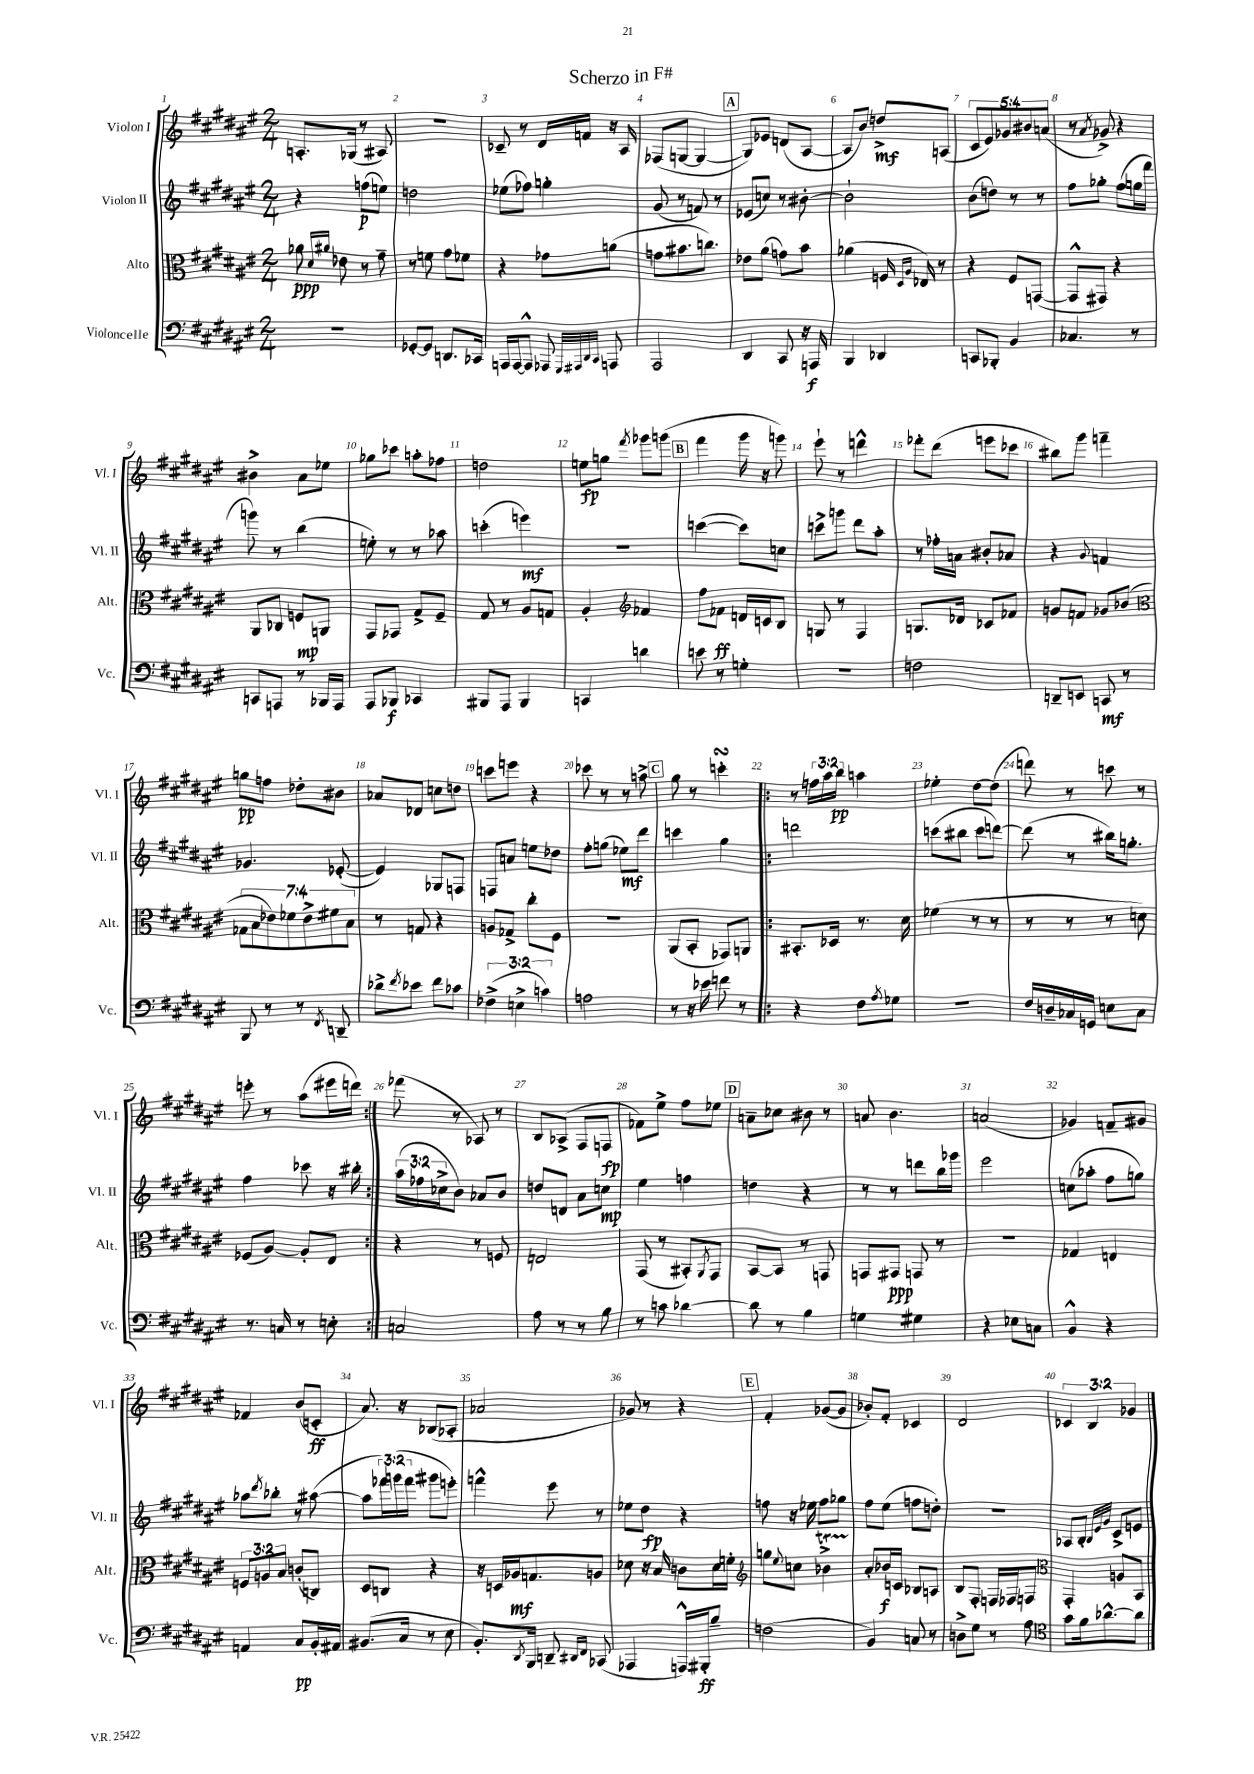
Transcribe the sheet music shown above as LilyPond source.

\header { title = "Scherzo in F#" }
<<
\new StaffGroup <<
\new Staff = "s0" \with { instrumentName = "Violon I" shortInstrumentName = "Vl. I" } {
    \clef treble \key fis \major \numericTimeSignature \time 2/4 \override Staff.TupletNumber.text = #tuplet-number::calc-fraction-text
    a8.-. ges16( r8 ais8) |
    R2 |
    ces'8-- r8 dis'16 f'16 r16 ais16 |
    fes8( g8~ g4~ |
    \mark \markup { \box "A" } g8) ees'8 d'8( ais8~ |
    ais8 b'8) d''8->\mf a8( |
    \tuplet 5/4 { cis'8 eis'8) ges'8 bis'8 a'8( } |
    r8 \acciaccatura { ais'8 } ges'8->) r4 |
    bis'4-> ais'8 ees''8 |
    ges''8 ces'''8 a''8-. fes''8 |
    d''2 |
    e''8\fp g''8 \acciaccatura { fis'''8 } ges'''8 g'''8( |
    \mark \markup { \box "B" } fis'''4 gis'''16 r16 g'''8) |
    eis'''8-! r8 d'''4-^ |
    fes'''8-. dis'''8( e'''8 ces'''8 |
    bis''8) gis'''8 f'''4-- |
    g''8\pp f''8 des''8-. bis'8 |
    aes'8 des'8 c''8 d''8 |
    c'''8 e'''8 r4 |
    ces'''8 r8 r8 a''8-> |
    \mark \markup { \box "C" } gis''8 r8 c'''4-.\turn |
    \repeat volta 2 { r8 \tuplet 3/2 { f''16 ais''16 b''16\pp } a''4 |
    ees''4-. dis''8~ dis''8( |
    d'''8) r8 c'''8 r8 |
    e'''8-. r8 ais''8( eis'''16 d'''16) | }
    fes'''8( r8 aes8) r8 |
    b8 aes8->( fis8 f8\fp |
    fes'8) eis''8-> fis''8 ees''8 |
    \mark \markup { \box "D" } a'8-- ces''8 bis'8 r8 |
    a'8 b'4. |
    a'2( |
    ges'4) f'8-- gis'8 |
    fes'4 b'8( c'8-.\ff |
    ais'8.) r16 bes8( aes8-. |
    aes'2 |
    ges'8) r8 r4 |
    \mark \markup { \box "E" } fis'4-. ges'8~( ges'8 |
    bes'8-.) fis'8-. ces'4 |
    dis'2 |
    \tuplet 3/2 { ces'4 b4 ges'4 } \bar "|." |
}
\new Staff = "s1" \with { instrumentName = "Violon II" shortInstrumentName = "Vl. II" } {
    \clef treble \key fis \major \numericTimeSignature \time 2/4 \override Staff.TupletNumber.text = #tuplet-number::calc-fraction-text
    r4 f''8\p( e''8) |
    d''2 |
    ees''8( fes''8) g''4-. |
    gis'8( r8 f'8) r8 |
    \mark \markup { \box "A" } ees'8( c''8) r8 bis'8~-. |
    bis'2-! |
    b'8( d''8) r8 r8 |
    fis''8 ges''8-. fis''8( g''16 fis'''16 |
    g'''8) r8 b''4( |
    e''8-.) r8 r8 aes''8 |
    c'''4-.( e'''4\mf) |
    r2 |
    \mark \markup { \box "B" } c'''4~( c'''8) c''8 |
    c'''8-> g'''8 dis'''8 ais''8-. |
    r8 fes''16-. a'16 bis'8-. aes'8 |
    r4 \appoggiatura { gis'8 } f'4 |
    ges'4. ees'8~-.( |
    ees'4) ges8 f8 |
    f8 a'8 e''8 des''8 |
    fis''8-. g''8( ees''8\mf) dis'''8 |
    \mark \markup { \box "C" } c'''4 gis''4 |
    \repeat volta 2 { d'''2 |
    c'''8( bis''8 c'''8 d'''8~) |
    d'''8( r8 bis''16) g''8.-. |
    fis''4 ces'''8 r16 bis''16-. | }
    \tuplet 3/2 { ais''16( fes''16 ces''16-> } b'8) aes'8 b'8 |
    d''8 d'8 ais'8 c''8\mp |
    eis''4 f''4 |
    \mark \markup { \box "D" } d''4 r4 |
    r8 r8 d'''8 b''16 ges'''16 |
    eis'''2 |
    c''8( aes''8-. fis''8 g''8) |
    aes''8 \acciaccatura { dis'''8 } bes''8-. r8 ais''8~( |
    ais''8 \tuplet 3/2 { fes'''16) g'''16( fes'''16 } gis'''8 e'''8-.) |
    f'''4-^ eis'''8 r8 |
    ees''8 dis''8\fp r4 |
    \mark \markup { \box "E" } f''8 r16 ees''16 f''8 ges''8 |
    fis''8 eis''8( f''8 d''8-.) |
    R2 |
    aes8 b8-. \grace { b32 eis'32 gis'32 } cis'8-> e'8 \bar "|." |
}
\new Staff = "s2" \with { instrumentName = "Alto" shortInstrumentName = "Alt." } {
    \clef alto \key fis \major \numericTimeSignature \time 2/4 \override Staff.TupletNumber.text = #tuplet-number::calc-fraction-text
    aes'8\ppp \grace { dis'16 ais'16 } ees'8 r8 gis'8-- |
    r8 f'8 gis'8 fes'8 |
    r4 ges'8 a'8( |
    g'8 bis'8. c''8.) |
    \mark \markup { \box "A" } ees'8 ais'8( g'8) b'8 |
    aes'4( f16 \grace { dis16 ais16 } ees16) r8 |
    r4 fis8 g,8~( |
    g,8-^ gis,8) r4 |
    ais,8 ces8 f8\mp a,8 |
    gis,8 ges,8 gis8-> fis8-- |
    gis8 r8 ais8 g8 |
    ais4-. \clef treble fes'4 |
    \mark \markup { \box "B" } fis''8 fes'8\ff d'16 c'16 b8 |
    g8 r8 fis4 |
    g8. des'16 ces'8 fes'8 |
    g'8 f'8 ges'8 bes'8( |
    \clef alto \tuplet 7/4 { ges8 b8 ees'8) fes'8 ees'8-> fis'8 b8 } |
    r8 g8 r4 |
    a8 ges8-> cis''8-. fis8 |
    R2 |
    \mark \markup { \box "C" } ais,8( b,8-. ges,8) a,8 |
    \repeat volta 2 { bis,8.-. des16 r8. dis'16 |
    fes'4( r8 r8 |
    r8 r8 r8 d'8) |
    fes8( ais8~) ais8-. eis8 | }
    r4 r8 f8 |
    e2 |
    gis,8( r8 bis,8-.) \acciaccatura { ais,8 } gis,8 |
    \mark \markup { \box "D" } b,8~ b,8 r8 g,8 |
    g,8 gis,8\ppp g,8 r8 |
    r2 |
    ges4 e4 |
    \tuplet 3/2 { f8 a8 b8 } c'8-.( c8) |
    dis8 c8 r4 |
    r16 d16 aes16\mf g8. a8 |
    des'8 r16 b16 c'8 des'16 f'16-. |
    \mark \markup { \box "E" } \clef treble g''8 \appoggiatura { eis''8 } c''8 bes'4->\startTrillSpan |
    ais'8-.\stopTrillSpan bes'16\f c'16 bes8 a8 |
    b8 fis8-. f16 fes16 f8 |
    \clef alto gis,4-. a8 b,8 \bar "|." |
}
\new Staff = "s3" \with { instrumentName = "Violoncelle" shortInstrumentName = "Vc." } {
    \clef bass \key fis \major \numericTimeSignature \time 2/4 \override Staff.TupletNumber.text = #tuplet-number::calc-fraction-text
    r2 |
    ges,8~-. ges,8 d,8. ces,16 |
    a,,16 a,,16~ a,,8-^ aes,,8 \grace { gis,,32 ais,,32 dis,32 cis,32 } a,,8 |
    ais,,2 |
    \mark \markup { \box "A" } dis,4 cis,8 r16 a,,16\f |
    b,,4 des,4 |
    c,8 bes,,8-. b,4 |
    ces4. r8 |
    c,8 a,,8 r8 bes,,16 a,,16 |
    ais,,8 bes,,8\f ces,4 |
    bis,,8 ais,,8 bis,,4 |
    c,4 d'4 |
    \mark \markup { \box "B" } e'8 r8 g4-. |
    r2 |
    f2 |
    d,8-- e,8 c,8\mf r8 |
    b,,8 r8 r8 \acciaccatura { fis,8 } d,8-- |
    des'8-> \acciaccatura { fis'8 } ees'8 fis'8 ces'8 |
    \tuplet 3/2 { fes4->( e4-> c'4) } |
    a2 |
    \mark \markup { \box "C" } r8 r16 ees'16 f'8 r8 |
    \repeat volta 2 { r4 fis8 \acciaccatura { ais8 } ges8 |
    R2 |
    fis16 d16-- ces16 g,16 e8 ces8 |
    r8. c16 r8 e8-. | }
    c2 |
    ais8 r8 r8 b8 |
    r8 c'8 des'4~ |
    \mark \markup { \box "D" } des'8 r8 b4 |
    g4 gis4 |
    r4 ees8 c8 |
    b,4-^ r4 |
    a,4 cis8\pp b,16-. ais,16 |
    bis,8.( cis16 r8 eis8 |
    b,8.-.) \acciaccatura { dis,8 } b,,16 d,8-- \grace { dis,16 fis,16 } ces,8( |
    aes,,4 a,,16-^) bis,,16-.\ff b8-- |
    \mark \markup { \box "E" } f2( |
    b,4) c8 r8 |
    d8-> gis8 r8 ais8 |
    \clef tenor gis'8 fis'16 aes'8.~-^ aes'8 \bar "|." |
}
>>
>>
\layout { \context { \Score \override BarNumber.break-visibility = ##(#f #t #t) barNumberVisibility = #all-bar-numbers-visible } }
